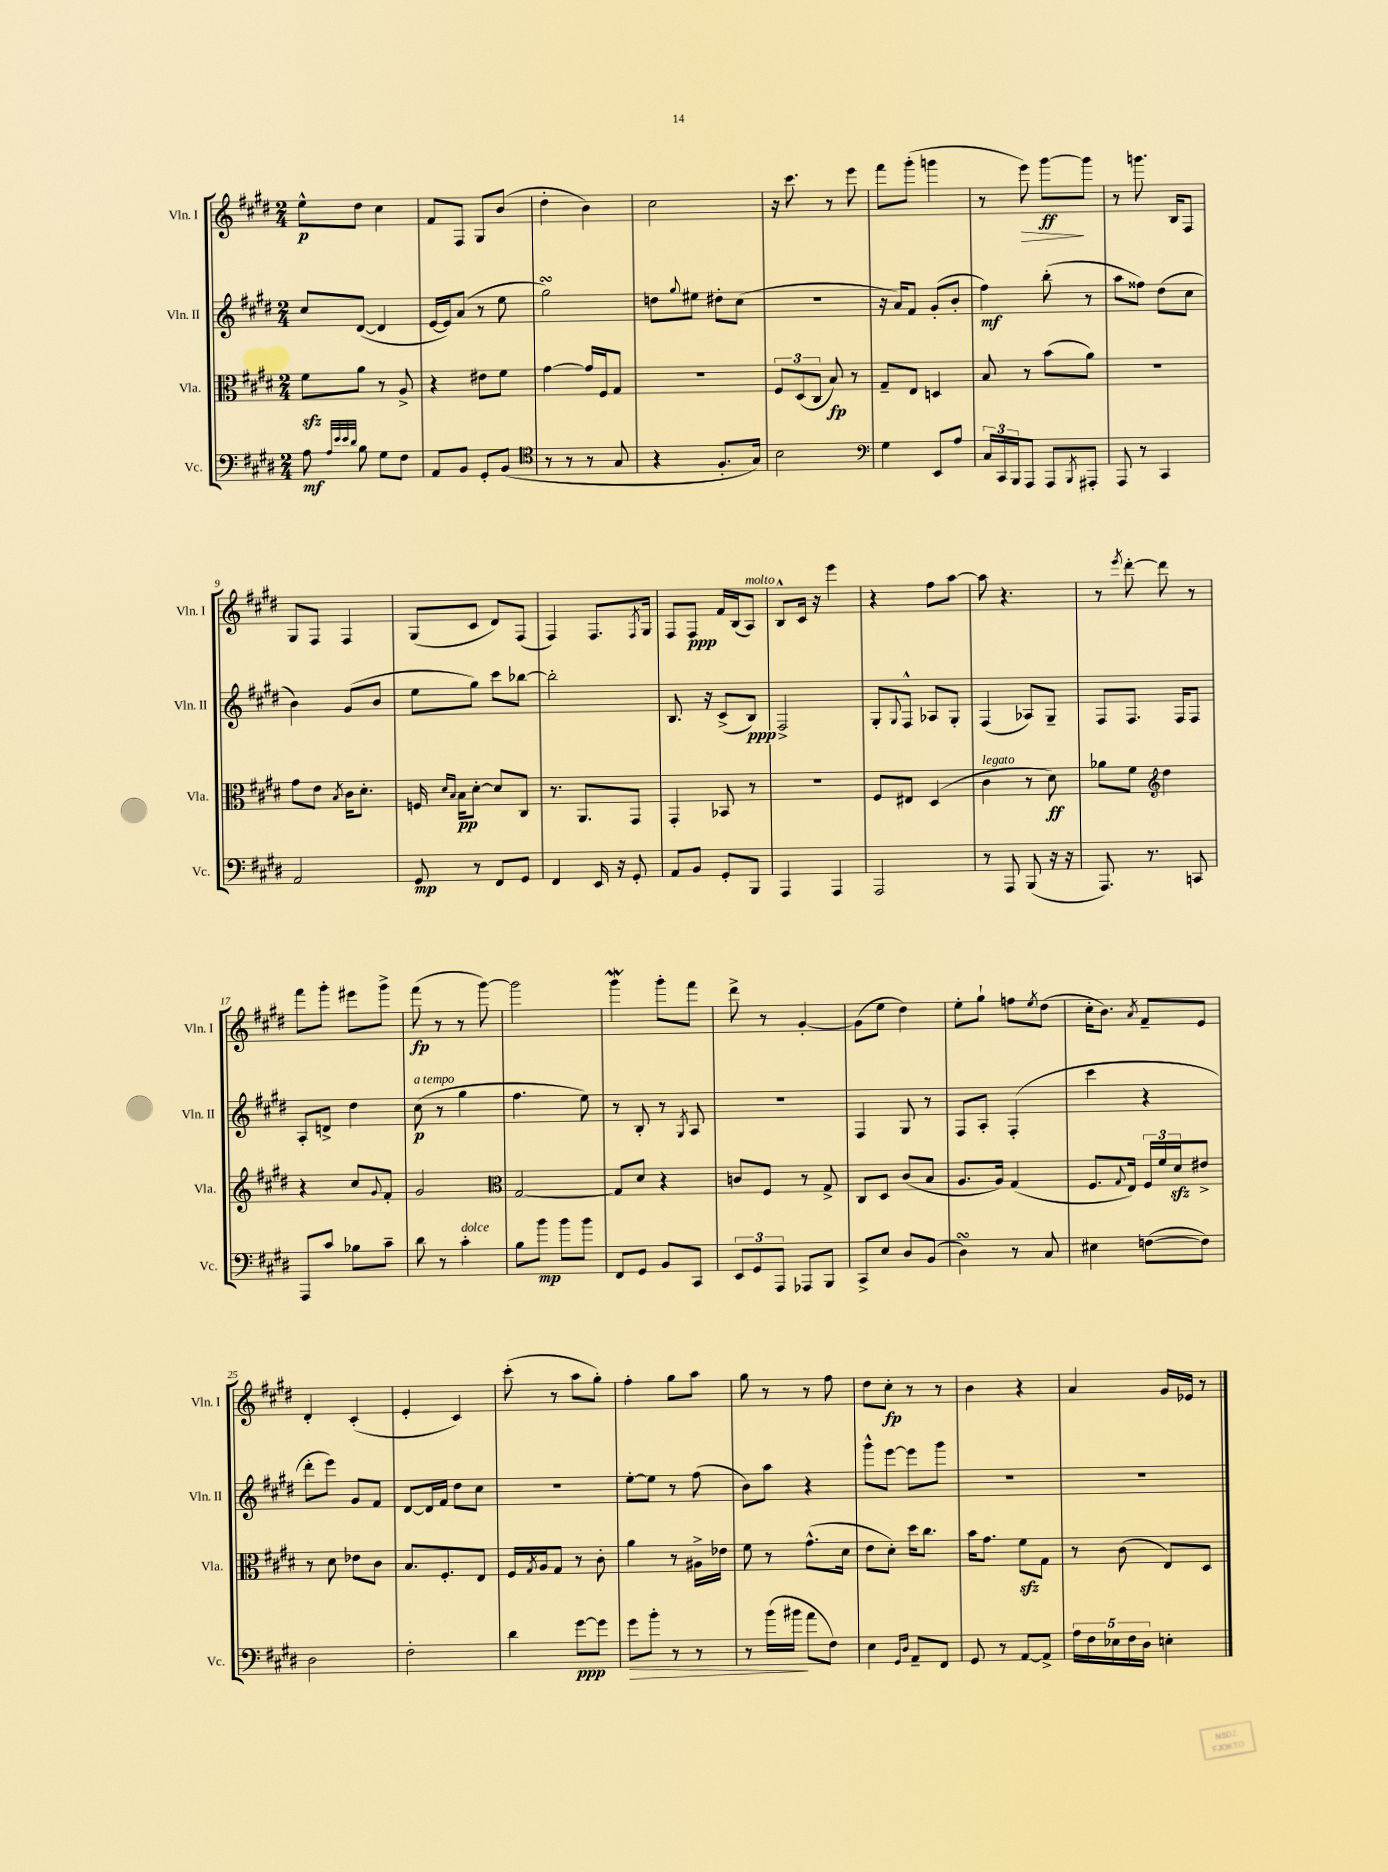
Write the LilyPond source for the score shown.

<<
\new StaffGroup <<
\new Staff = "s0" \with { instrumentName = "Vln. I" shortInstrumentName = "Vln. I" } {
    \clef treble \key e \major \numericTimeSignature \time 2/4
    e''8-^\p dis''8 cis''4 |
    fis'8 fis8 gis8 b'8( |
    dis''4-. b'4) |
    cis''2 |
    r16 cis'''8. r8 e'''8 |
    fis'''8 gis'''8-.( g'''4 |
    r8 e'''8\>) gis'''8~\ff\! gis'''8 |
    r8 g'''8. b16 fis8 |
    gis8 fis8 fis4 |
    gis8( cis'8 dis'8) fis8( |
    fis4) fis8. \acciaccatura { fis8 } gis16 |
    fis8 fis8\ppp fis'16 b16( a8^\markup { \italic "molto" }) |
    b8-^ cis'16 r16 e'''4 |
    r4 fis''8 a''8~ |
    a''8 r4. |
    r8 \acciaccatura { e'''8 } dis'''8~-. dis'''8 r8 |
    fis'''8 gis'''8-. eis'''8 gis'''8-> |
    fis'''8\fp( r8 r8 gis'''8~) |
    gis'''2 |
    gis'''4\mordent gis'''8-. fis'''8 |
    dis'''8-> r8 gis'4~-. |
    gis'8( e''8 dis''4) |
    e''8-. gis''8-! f''8 \acciaccatura { e''8 } dis''8( |
    cis''16-. b'8.) \acciaccatura { a'8 } fis'8-- e'8 |
    dis'4-. cis'4-.( |
    e'4-. cis'4) |
    cis'''8-.( r8 a''8 gis''8-.) |
    fis''4-. gis''8 a''8 |
    gis''8 r8 r8 fis''8 |
    dis''8 cis''8-.\fp r8 r8 |
    b'4 r4 |
    a'4 gis'16 ees'16 r8 \bar "|." |
}
\new Staff = "s1" \with { instrumentName = "Vln. II" shortInstrumentName = "Vln. II" } {
    \clef treble \key e \major \numericTimeSignature \time 2/4
    cis''8 dis'8~( dis'4 |
    e'16~ e'16) a'8( r8 e''8 |
    gis''2\turn) |
    d''8 \appoggiatura { gis''8 } eis''8 dis''8-. cis''8( |
    r2 |
    r16 a'16) fis'8 gis'8-.( b'8-. |
    fis''4\mf) b''8-.( r8 |
    a''8 fisis''8) dis''8( cis''8 |
    b'4) gis'8( b'8 |
    e''8 gis''8) cis'''8 bes''8~ |
    bes''2-. |
    b8. r16 cis'8->( b8\ppp) |
    fis2-> |
    gis8-. \appoggiatura { gis8 } fis8-^ aes8 gis8-. |
    fis4( aes8) gis8-- |
    fis8 fis8. fis16 fis8 |
    a8-. d'8-> dis''4 |
    cis''8\p^\markup { \italic "a tempo" }( r8 gis''4 |
    fis''4. e''8) |
    r8 b8-. r8 \acciaccatura { gis8 } a8 |
    r2 |
    fis4 gis8 r8 |
    fis8 a8-. fis4-.( |
    cis'''4 r4 |
    dis'''8-. e'''8) gis'8 fis'8 |
    dis'8~ dis'16 fis'16 dis''8 cis''8 |
    R2 |
    e''8~-. e''8 r8 fis''8( |
    b'8) a''8 r4 |
    gis'''8-^ e'''8~ e'''8 gis'''8 |
    R2 |
    R2 \bar "|." |
}
\new Staff = "s2" \with { instrumentName = "Vla." shortInstrumentName = "Vla." } {
    \clef alto \key e \major \numericTimeSignature \time 2/4
    fis'8\sfz a'8 r8 a8-> |
    r4 eis'8 fis'8 |
    gis'4~ gis'16 fis16 gis8 |
    R2 |
    \tuplet 3/2 { fis8 dis8( cis8 } b8\fp) r8 |
    gis8-- e8 d4 |
    b8 r8 b'8( a'8) |
    R2 |
    gis'8 e'8 \acciaccatura { b8 } cis'16 dis'8.-. |
    f16 \grace { dis'16 b16 } b16\pp dis'8~-. dis'8 cis8 |
    r8. a,8. gis,8 |
    gis,4-. bes,8 r8 |
    r2 |
    fis8 eis8 dis4( |
    cis'4^\markup { \italic "legato" } r8 dis'8\ff) |
    aes'8 fis'8 \clef treble dis''4 |
    r4 cis''8 \appoggiatura { gis'8 } fis'8-. |
    gis'2 |
    \clef alto gis2~ |
    gis8 dis'8 r4 |
    c'8 fis8 r8 gis8-> |
    cis8 dis8 cis'8( b8 |
    a8. a16) gis4( |
    fis8. \appoggiatura { gis8 } e16) \tuplet 3/2 { fis16 fis'16 dis'16\sfz } eis'8-> |
    r8 dis'8 ees'8 cis'8 |
    b8. fis8.-. e8 |
    fis16 \acciaccatura { gis8 } a16 gis8 r8 cis'8-. |
    a'4 r8 ais16-> ees'16 |
    fis'8 r8 gis'8.-^( dis'16 |
    e'8 dis'8-.) dis''16 cis''8. |
    b'16 gis'8. fis'8\sfz gis8 |
    r8 cis'8( e8) dis8 \bar "|." |
}
\new Staff = "s3" \with { instrumentName = "Vc." shortInstrumentName = "Vc." } {
    \clef bass \key e \major \numericTimeSignature \time 2/4
    a8\mf \grace { a32 e'32 e'32 dis'32 } b8 gis8 fis8 |
    a,8 b,8 gis,8-. b,8( |
    \clef tenor r8 r8 r8 gis8 |
    r4 fis8.-. gis16) |
    b2 |
    \clef bass gis4 e,8 a8 |
    \tuplet 3/2 { cis16 cis,16 b,,16 } a,,8 a,,8 \acciaccatura { b,,8 } ais,,8-. |
    a,,8 r8 cis,4 |
    a,2 |
    gis,8\mp r8 fis,8 gis,8 |
    fis,4 e,16 r16 gis,8-. |
    a,8 b,8 gis,8-. b,,8 |
    a,,4 a,,4 |
    a,,2 |
    r8 a,,8 b,,8( r16 r16 |
    a,,8.) r8. c,8 |
    a,,8 cis'8 bes8 cis'8-- |
    dis'8 r8 cis'4-.^\markup { \italic "dolce" } |
    b8 b'8\mp b'8 b'8 |
    fis,8 gis,8 b,8 cis,8 |
    \tuplet 3/2 { e,8 gis,8 a,,8 } aes,,8 b,,8 |
    cis,8-> e8 dis8 b,8( |
    dis4\turn) r8 cis8 |
    eis4 f8~( f8) |
    dis2 |
    fis2-. |
    dis'4 gis'8~\ppp gis'8 |
    gis'8\> b'8-. r8 r8 |
    r8 b'16( bis'16\! a'8 fis8) |
    e4 \grace { gis,16 dis16 } a,8-- fis,8 |
    gis,8 r8 a,8~ a,8-> |
    \tuplet 5/4 { a16 fis16 ees16 fis16 dis16 } e4-. \bar "|." |
}
>>
>>
